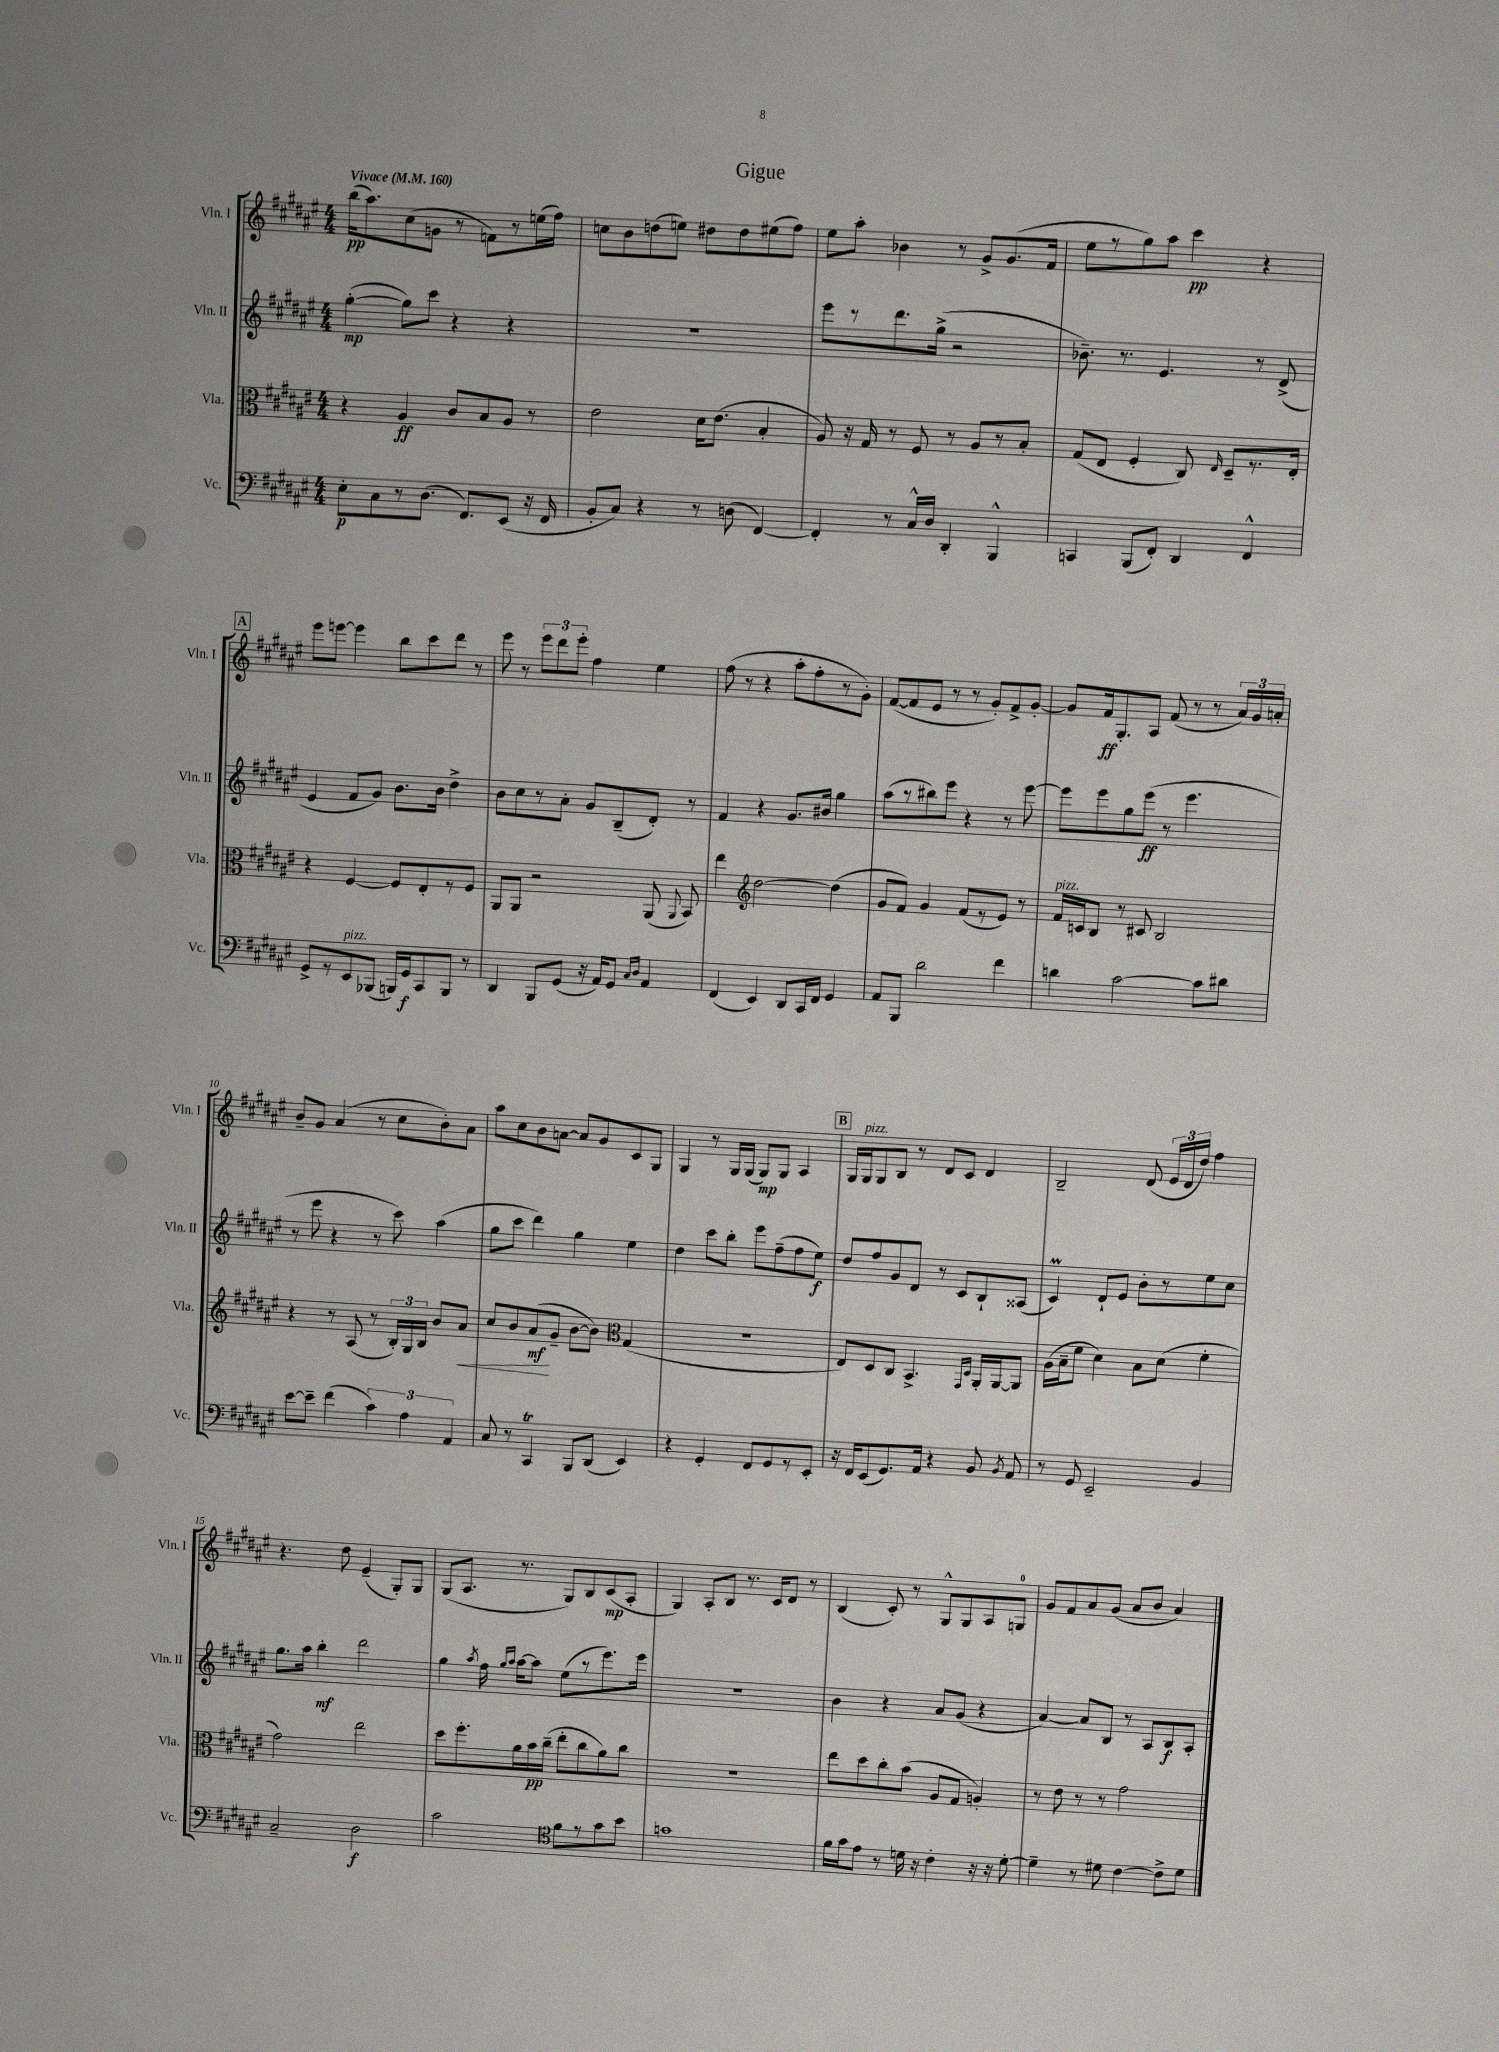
\header { title = "Gigue" }
<<
\new StaffGroup <<
\new Staff = "s0" \with { instrumentName = "Vln. I" shortInstrumentName = "Vln. I" } {
    \clef treble \key fis \major \numericTimeSignature \time 4/4 \tempo "Vivace" 4 = 160
    \autoBeamOff b''16[\pp( ais''8.) cis''8( g'8] r8 f'8[) r8 e''16( fis''16]) |
    c''8[ b'8 d''8( e''8]) dis''8[ dis''8 eis''8( fis''8]) |
    eis''8[ ais''8]-. bes'4 r8 gis'8[-> gis'8.( fis'16] |
    eis''8[ r8 gis''8) ais''8] cis'''4\pp r4 |
    \mark \markup { \box "A" } eis'''8[ e'''8]~ e'''4 b''8[ cis'''8 dis'''8] r8 |
    eis'''8 r8 \tuplet 3/2 { eis'''8[ dis'''8 eis'''8]-. } fis''4 eis''4 |
    fis''8( r8 r4 ais''8[-. fis''8-. r8 gis'8]-.) |
    fis'8[~( fis'8 eis'8] r8 r8 gis'8[-.) fis'8-> gis'8]~-. |
    gis'8[ fis'16\ff gis8.-. ais8] fis'8( r8 r8 \tuplet 3/2 { ais'16[) gis'16 a'16]-. } |
    b'8[-- gis'8] ais'4( r8 cis''8[ b'8-.) ais'8] |
    ais''8[ cis''8 b'8 a'8]~ a'8[ gis'8 cis'8 gis8] |
    gis4 r8 gis16[ gis16]( gis8[\mp) gis8] ais4 |
    \mark \markup { \box "B" } gis16[ gis16^\markup { \italic "pizz." } gis8 b8] r8 dis'8[ cis'8] dis'4 |
    b2-- dis'8( \tuplet 3/2 { eis'16[ dis'16 dis''16]) } fis''4 |
    r4. dis''8 eis'4--( gis8[-.) gis8] |
    gis8[( ais8.] r8. gis8[) b8 cis'8\mp( ais8]-. |
    gis4) ais8[-. b8] r8. cis'16[ dis'8] r8 |
    b4( cis'8-.) r8 gis8[-^ gis8 ais8 g8]-0 |
    gis'8[ fis'8 ais'8 gis'8]( ais'8[ b'8] ais'4) \bar "|." |
}
\new Staff = "s1" \with { instrumentName = "Vln. II" shortInstrumentName = "Vln. II" } {
    \clef treble \key fis \major \numericTimeSignature \time 4/4
    \autoBeamOff gis''4~-.\mp( gis''8[) cis'''8] r4 r4 |
    R1 |
    eis'''8[ r8 dis'''8. gis''16]->( r2 |
    bes'8.--) r8. eis'4. r8 dis'8->( |
    \mark \markup { \box "A" } eis'4 fis'8[ gis'8]) b'8.[ b'16] dis''4-> |
    b'8[ cis''8 r8 ais'8]-. gis'8[ b8--( dis'8]-.) r8 |
    fis'4 r4 gis'8.[ bis'16] gis''4 |
    ais''8[( r8 bis''8) eis'''8] r4 r8 eis'''8~ |
    eis'''8[ eis'''8 gis''8 eis'''8]\ff( r8 eis'''4. |
    r8 eis'''8 r4 r8 cis'''8) ais''4( |
    gis''8[ cis'''8] dis'''4) gis''4 eis''4 |
    dis''4 cis'''8[ b''8]-. eis'''8[ fis''8--( fis''8 eis''8]\f) |
    \mark \markup { \box "B" } dis''8[ fis''8 gis'8 dis'8] r8 cis'8[ b8-! aisis8]( |
    cis'4\prall) dis'8[-! eis'8] b'8[-. r8 eis''8 cis''8] |
    gis''8.[ ais''16] b''4-.\mf dis'''2 |
    gis''4 \acciaccatura { ais''8 } fis''16 \grace { gis''16[ ais''16] } ais''16[~ ais''8] eis''8[( r8 eis'''8.) eis'''16] |
    r1 |
    b'4 r4 ais'8[ gis'8]( r4 |
    ais'4~) ais'8[ b8] r8 ais8[ b8\f ais8]-. \bar "|." |
}
\new Staff = "s2" \with { instrumentName = "Vla." shortInstrumentName = "Vla." } {
    \clef alto \key fis \major \numericTimeSignature \time 4/4
    \autoBeamOff r4 ais4\ff cis'8[ b8 ais8] r8 |
    eis'2 dis'16[ eis'8.]( b4-. |
    ais8) r16 gis16 r8 fis8 r8 ais8[ r8 b8]-. |
    gis8[( eis8] fis4-. cis8) \grace { eis16 } dis8[-- r8. eis16]-. |
    \mark \markup { \box "A" } r4 fis4~ fis8[ eis8-. r8 fis8] |
    ais,8[ ais,8] r2 ais,8( \appoggiatura { ais,8 } b,8) |
    eis''4 \clef treble dis''2~ dis''4( |
    gis'8[ fis'8]) gis'4 fis'8[( r8 eis'8]) r8 |
    fis'16[^\markup { \italic "pizz." } c'16 b8] r8 cis'8 b2 |
    r4 r8 ais8( r8 \tuplet 3/2 { b16[-.) gis16 b16] } b'8[ ais'8]\< |
    cis''8[ b'8 ais'8\mf\!( gis'8]-- b'8[~ b'8]) \clef alto gis4( |
    R1 |
    \mark \markup { \box "B" } eis8[) dis8 cis8] b,4.-> \grace { gis,16[ dis16] } ais,16[-. ais,16~ ais,8] |
    ais16[( b16-- fis'8] dis'4) b8[ dis'8]( fis'4-. |
    gis'2) eis''2 |
    dis''8[ fis''8.-. ais'16 b'16\pp cis''16]--( eis''8[-. cis''8 ais'8) cis''8] |
    R1 |
    eis''8[ dis''8 cis''8-. b'8]( ais8[ gis8] a4-.) |
    r8 eis'8 r8 r8 gis'2 \bar "|." |
}
\new Staff = "s3" \with { instrumentName = "Vc." shortInstrumentName = "Vc." } {
    \clef bass \key fis \major \numericTimeSignature \time 4/4
    \autoBeamOff eis8[-.\p cis8 r8 dis8.]( fis,8.[) eis,8]( r16 fis,16 |
    b,8[-. cis8]) r4 r8 d8( fis,4~) |
    fis,4-. r8 cis16[-^ dis16] dis,4-. b,,4-^ |
    c,4 b,,8[( fis,8]-.) dis,4 fis,4-^ |
    \mark \markup { \box "A" } gis,8[-> r8 eis,8^\markup { \italic "pizz." } bes,,8]( b,,16[) gis,16\f cis,8 b,,8] r8 |
    dis,4 b,,8[ gis,8]( r16 ais,16[) gis,8] \grace { cis16[ dis16] } ais,4 |
    fis,4( eis,4) dis,8[ cis,16 fis,16] gis,4 |
    ais,8[ b,,8] dis'2 fis'4 |
    d'4 cis'2~ cis'8[ dis'8] |
    eis'8[~ eis'8]-- fis'4( \tuplet 3/2 { cis'4) ais4 ais,4 } |
    cis8 r8 cis,4\trill b,,8[ dis,8]( eis,4) |
    r4 gis,4-. fis,8[ gis,8 r8 eis,8]-. |
    \mark \markup { \box "B" } r16 fis,16[ eis,8( gis,8.) ais,16] r4 b,8 \acciaccatura { b,8 } ais,8 |
    r8 gis,8 eis,2-- b,4 |
    cis2-- dis2\f |
    cis'2 \clef tenor fis'8[ r8 gis'8 b'8] |
    g'1 |
    fis'16[ gis'16 eis'8] r8 d'16 r16 cis'4-. r16 r16 d'8~-. |
    d'4-- r8 dis'8 cis'4~ cis'8[-> dis'8] \bar "|." |
}
>>
>>
